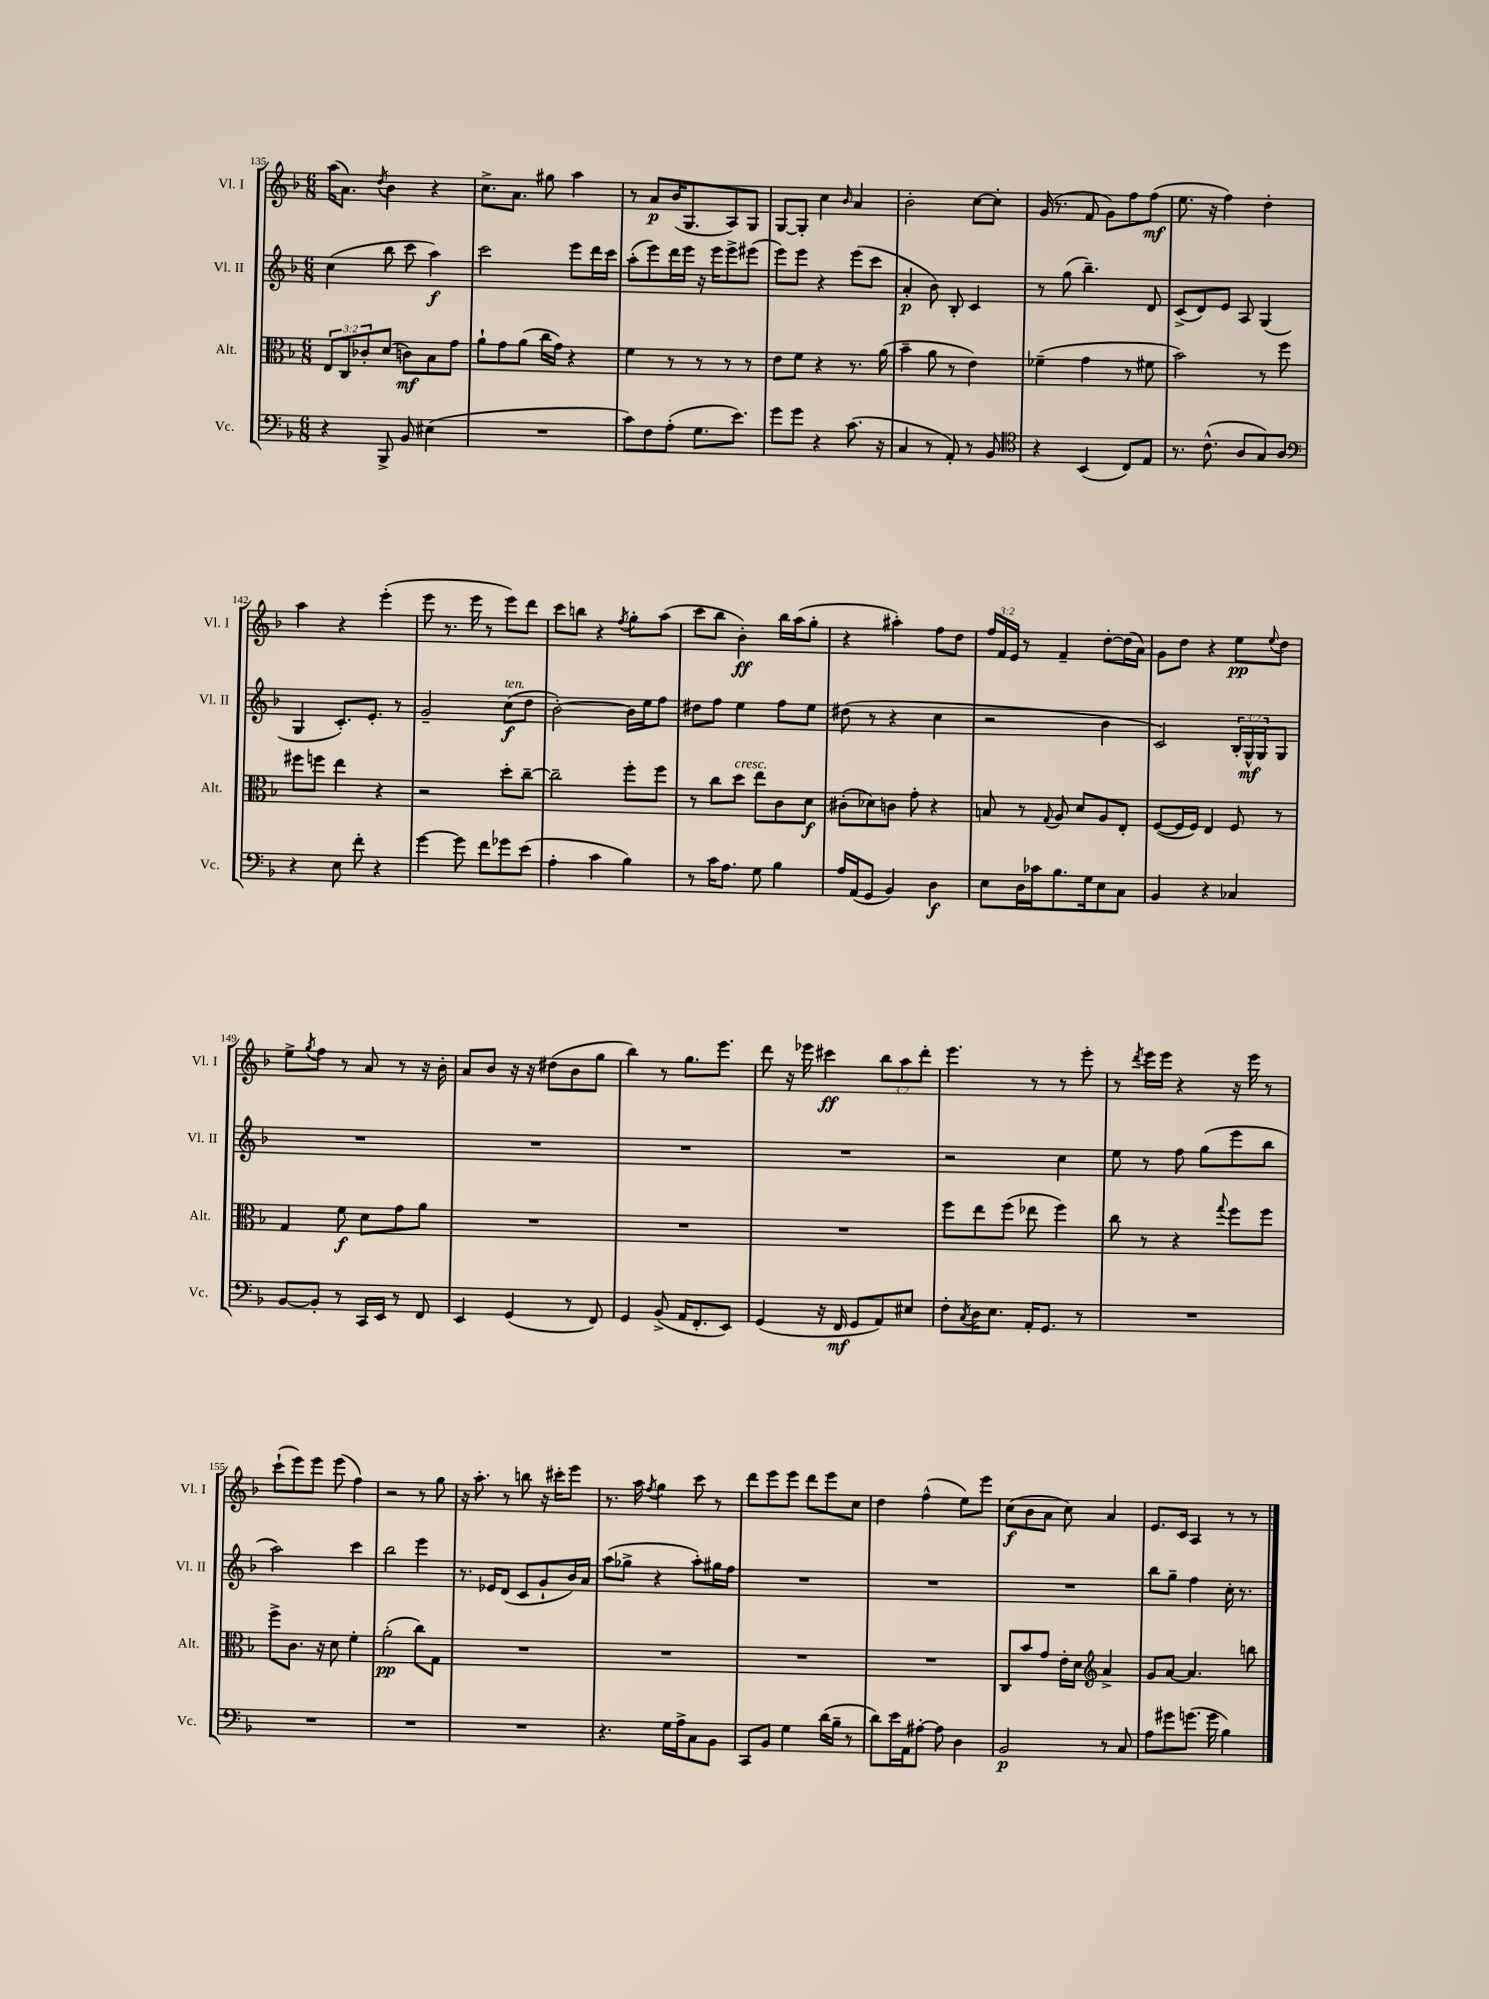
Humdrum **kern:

**kern	**kern	**kern	**kern
*staff4	*staff3	*staff2	*staff1
*clefF4	*clefC3	*clefG2	*clefG2
*k[b-]	*k[b-]	*k[b-]	*k[b-]
*M6/8	*M6/8	*M6/8	*M6/8
4r	12E	(4cc	(16aa
.	.	.	8.a)
.	12C	.	.
.	12c-'	.	.
.	.	.	8qdd
8BBB-^	(8d	8bb-	4b-
8BB-	8c)	8ccc	.
(4E#	8B-	4aa)	4r
.	8g	.	.
=	=	=	=
2.r	8a`	2ccc	8.cc^
.	8g	.	.
.	.	.	8.a
.	(8a	.	.
.	16cc	.	8gg#
.	16g)	.	.
.	4r	8eee	4aa
.	.	16ddd	.
.	.	16ccc	.
=	=	=	=
8c)	4f	(8aa'	8r
8F	.	8eee)	8a
(8A'	8r	16ddd	(16b-
.	.	16eee	8.G
8.G	8r	16r	.
.	.	16eee	.
.	8r	8eee^	8A)
8.e)	.	.	.
.	8r	(8eee#	8G
=	=	=	=
8g	8e	8eee)	[8G
8g	8f	8eee	8G']
4r	4r	4r	4cc
.	.	.	16qqb-
(8.c	8.r	(8eee	4a
.	.	8ccc	.
16r	(16a	.	.
=	=	=	=
4C	4b-~	4a'	2b-'
8r	8a	8b-)	.
8AA')	8r	8B-'	.
8r	4e)	4c	[8cc
8BB-	.	.	8cc']
=	=	=	=
*clefC4	*	*	*
4r	(4f-~	8r	(16g
.	.	.	8.r
.	.	(8gg	.
(4BB-	4g	4.bb-~)	8f
.	.	.	8g)
8C)	8r	.	8ff
8E	8f#	8d	(8ff
=	=	=	=
8.r	2b-)	(8c^	8.ee
.	.	8d)	.
(8.c^^	.	.	16r
.	.	8e	4ff)
8A	.	8A	.
8G)	8r	(4G	4dd'
8A	8ff	.	.
=	=	=	=
*clefF4	*	*	*
4r	8ff#	4G	4aa
.	8ff	.	.
8E	4ee	8.c')	4r
8f'	.	.	.
.	.	8.e'	.
4r	4r	.	(4eee'
.	.	8r	.
=	=	=	=
[4g	2r	2g~	8eee
.	.	.	8.r
8g]	.	.	.
.	.	.	16eee
8f	.	.	8r
8g-	8dd'	(8cc	8eee)
(8e	[8cc~	8dd	8ddd
=	=	=	=
4A'	2cc~]	[2b-')	8ccc
.	.	.	8bb
4c	.	.	4r
.	.	.	8qff
4B-)	8ff'	16b-]	8gg'
.	.	16ee	.
.	8ff	8ff	(8aa
=	=	=	=
8r	8r	8dd#	8ccc
16c	8cc	8ff	8bb-
8.A	.	.	.
.	8dd	4ee	4b-')
8G	8ee	.	.
4B-	8c	8ff	16bb-
.	.	.	(16aa
.	8d	8ee	8gg'
=	=	=	=
16A	(8c#'	(8dd#	4r
(16AA	.	.	.
8GG	8d-)	8r	.
4BB-)	8c	4r	4aa#')
.	8g'	.	.
4D	4r	4cc	8ff
.	.	.	8dd
=	=	=	=
8E	8B	2r	24ff
.	.	.	24f
.	.	.	24e
16D	8r	.	8r
16c-	.	.	.
.	8qqG	.	.
8.B-	8A	.	4f~
.	8d	.	.
16G	.	.	.
8E	8A	4b-	[8dd'
8C	8E'	.	(16dd]
.	.	.	16a)
=	=	=	=
4BB-	([8F	2c)	8g
.	16F]	.	8dd
.	16F)	.	.
4r	4E	.	4r
4C-	8F	24B-'	8ee
.	.	24G^^	.
.	.	24G	.
.	.	.	8qqee
.	8r	8G	8dd
=	=	=	=
[8BB-	4G	2.r	8ee^
.	.	.	8qgg
8BB-']	.	.	8ff
8r	8f	.	8r
16CC	8d	.	8a
16EE	.	.	.
8r	8g	.	8r
8FF	8a	.	16r
.	.	.	16b-'
=	=	=	=
4EE	2.r	2.r	8a
.	.	.	8b-
(4GG	.	.	16r
.	.	.	16r
.	.	.	(8dd#
8r	.	.	8b-
8FF)	.	.	8gg
=	=	=	=
4GG	2.r	2.r	4bb-)
(8BB-^	.	.	8r
16AA	.	.	8.gg
8.FF'	.	.	.
.	.	.	8.eee
8EE)	.	.	.
=	=	=	=
(4GG	2.r	2.r	8ddd
.	.	.	16r
.	.	.	16eee-
16r	.	.	4ccc#
16FF	.	.	.
8GG	.	.	.
8AA)	.	.	12bb-
.	.	.	12aa
8E#	.	.	.
.	.	.	12ddd'
=	=	=	=
8F'	8ff	2r	4.eee
8qC	.	.	.
16D	8ee	.	.
8.E	.	.	.
.	(8ff	.	.
16AA'	8ee-	.	8r
8.GG	.	.	.
.	4ff)	4cc	8r
8r	.	.	8eee'
=	=	=	=
2.r	8cc	8ee	8r
.	.	.	8qddd
.	8r	8r	16eee
.	.	.	16eee
.	4r	8ff	4r
.	.	(8gg	.
.	8qqgg	.	.
.	8ff	8eee	16r
.	.	.	16eee
.	8ff	8bb-	8r
=	=	=	=
2.r	8ff^	2aa)	(8ccc`
.	8.c	.	8eee)
.	.	.	8eee
.	16r	.	.
.	8d	.	(8eee
.	4f'	4ccc	4ff)
=	=	=	=
2.r	(2a'	2bb-	2r
.	8cc)	4eee	8r
.	8G	.	8gg
=	=	=	=
2.r	2.r	8.r	16r
.	.	.	8.aa'
.	.	16e-	.
.	.	(8d	8r
.	.	8c	8bb
.	.	8g`	16r
.	.	.	16ccc#'
.	.	16b-)	8eee
.	.	16a	.
=	=	=	=
4.r	2.r	(8aa	8.r
.	.	8gg-^	.
.	.	.	16aa
.	.	.	8qff
.	.	4r	4gg
16G	.	.	.
16A^	.	.	.
8C	.	8aa')	8ccc
8BB-	.	16gg#	8r
.	.	16ff	.
=	=	=	=
8CC	2.r	2.r	8ddd
8BB-	.	.	8eee
4G	.	.	8eee
.	.	.	8ddd
(16d	.	.	8eee
16B-~	.	.	.
8r	.	.	8cc
=	=	=	=
8d)	2.r	2.r	4dd
16e	.	.	.
16AA	.	.	.
[8A#'	.	.	(4ff^^
8A#]	.	.	.
4D	.	.	8ee)
.	.	.	8eee
=	=	=	=
2BB-	8C	2.r	(8cc
.	8b-	.	8b-
.	8g	.	8a
.	16e'	.	8cc)
.	16d	.	.
*	*clefG2	*	*
8r	4a^	.	4a
8C	.	.	.
=	=	=	=
8A	8g	8bb-	8.e
8g#	[8a	8gg~	.
.	.	.	16c
(8.g	4.a]	4ff	4A
16g	.	.	.
4B-)	.	16cc'	8r
.	.	8.r	.
.	8bb	.	8r
==	==	==	==
*-	*-	*-	*-
